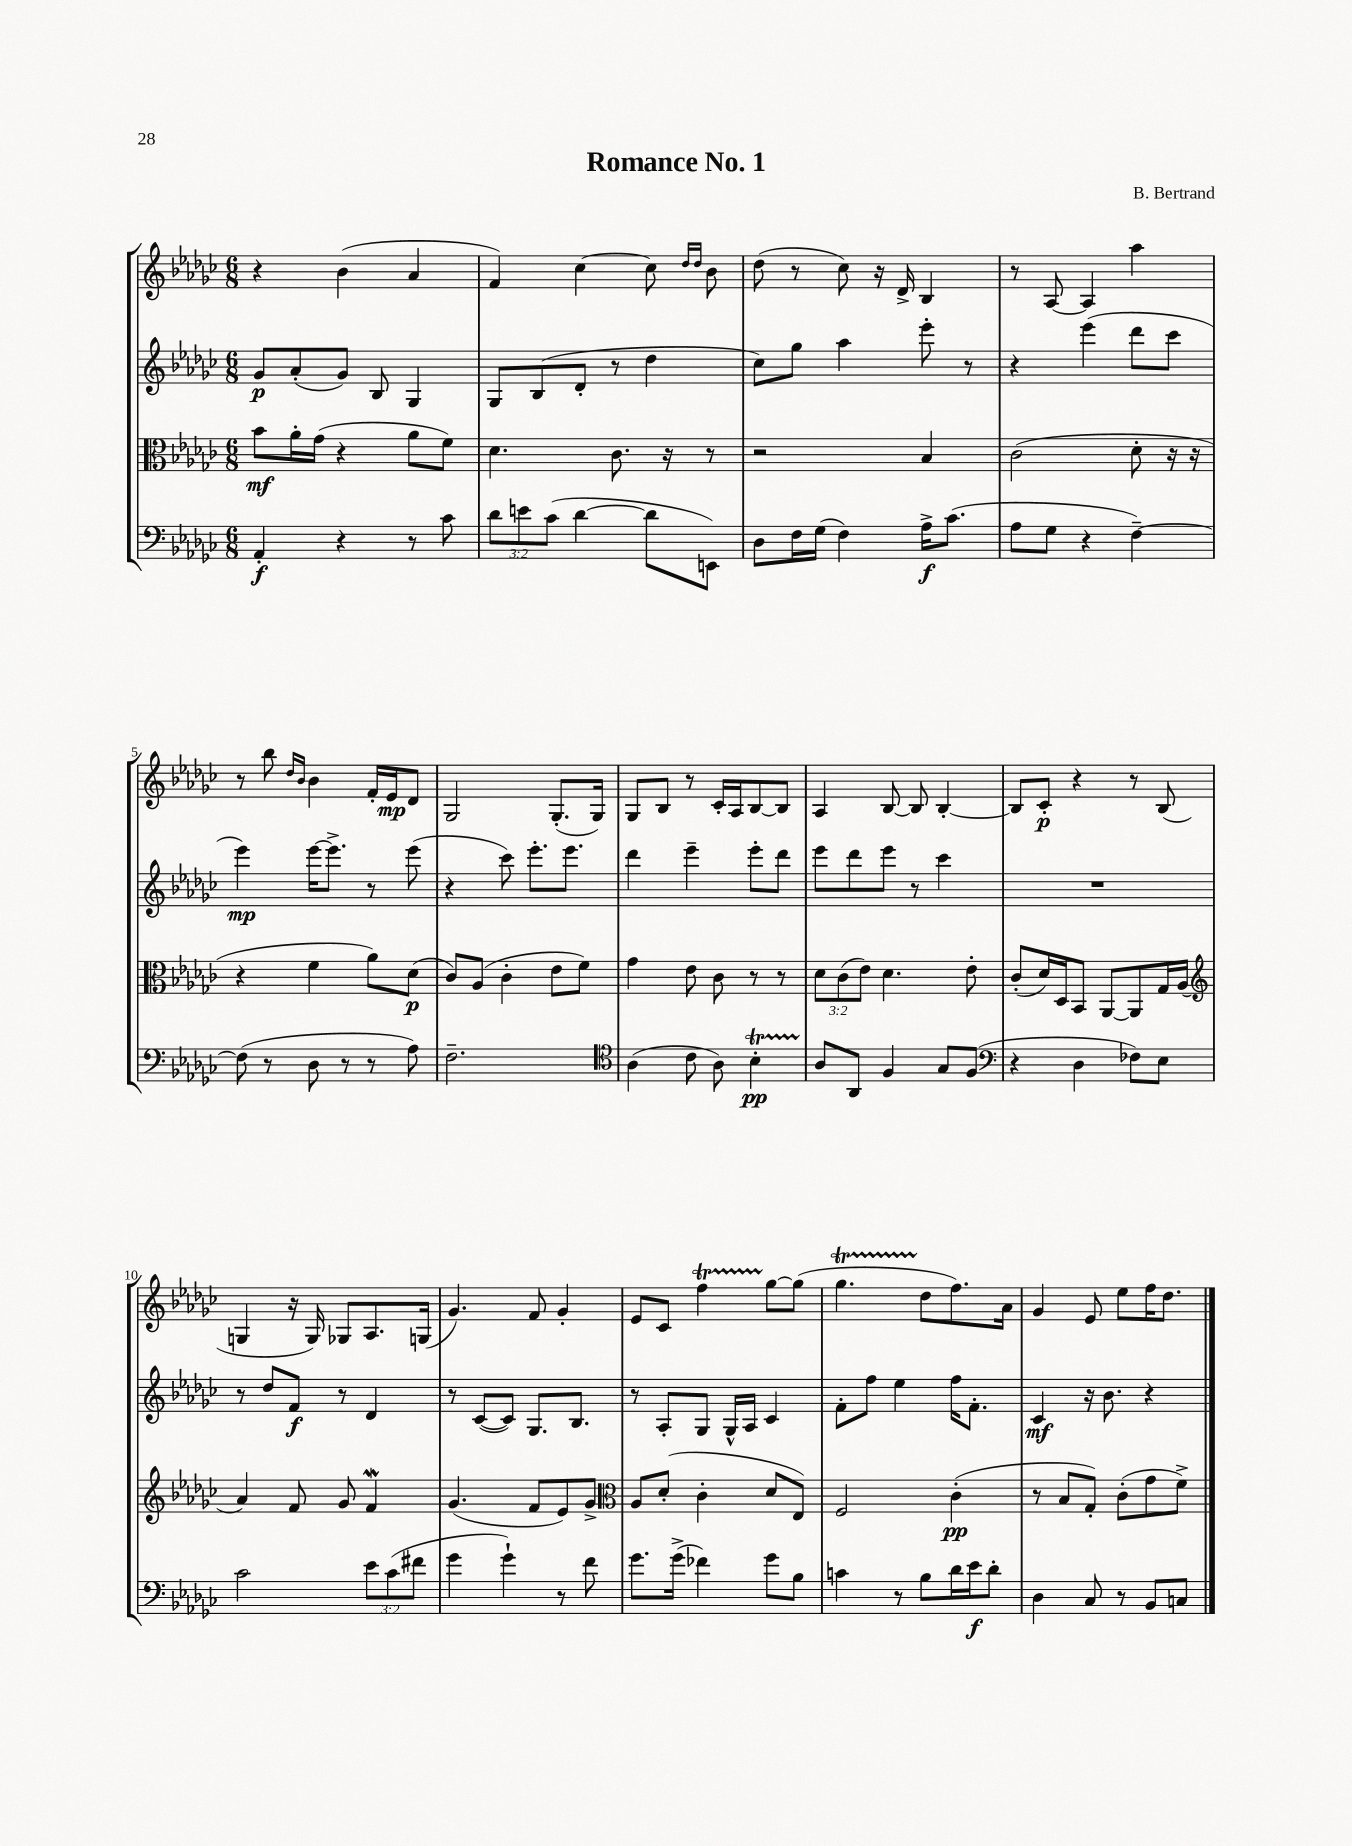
\header { title = "Romance No. 1" composer = "B. Bertrand" }
<<
\new StaffGroup <<
\new Staff = "s0" {
    \clef treble \key ges \major \numericTimeSignature \time 6/8
    r4 bes'4( aes'4 |
    f'4) ces''4~ ces''8 \grace { des''16 des''16 } bes'8 |
    des''8( r8 ces''8) r16 des'16-> bes4 |
    r8 aes8~ aes4 aes''4 |
    r8 bes''8 \grace { des''16 bes'16 } bes'4 f'16-. ees'16\mp des'8 |
    ges2 ges8.-.( ges16) |
    ges8 bes8 r8 ces'16-. aes16 bes8~ bes8 |
    aes4 bes8~ bes8 bes4~-. |
    bes8 ces'8-.\p r4 r8 bes8( |
    g4 r16 g16) ges8 aes8. g16( |
    ges'4.) f'8 ges'4-. |
    ees'8 ces'8 f''4\startTrillSpan ges''8~\stopTrillSpan ges''8( |
    ges''4.\startTrillSpan des''8\stopTrillSpan f''8.) aes'16 |
    ges'4 ees'8 ees''8 f''16 des''8. \bar "|." |
}
\new Staff = "s1" {
    \clef treble \key ges \major \numericTimeSignature \time 6/8
    ges'8\p aes'8-.( ges'8) bes8 ges4 |
    ges8 bes8( des'8-. r8 des''4 |
    ces''8) ges''8 aes''4 ees'''8-. r8 |
    r4 ees'''4( des'''8 ces'''8 |
    ees'''4\mp) ees'''16~ ees'''8.-> r8 ees'''8( |
    r4 ces'''8) ees'''8.-. ees'''8. |
    des'''4 ees'''4-- ees'''8-. des'''8 |
    ees'''8 des'''8 ees'''8 r8 ces'''4 |
    R2. |
    r8 des''8 f'8\f r8 des'4 |
    r8 ces'8~( ces'8) ges8. bes8. |
    r8 aes8-. ges8 ges16-^ aes16 ces'4 |
    f'8-. f''8 ees''4 f''16 f'8.-. |
    ces'4\mf r16 bes'8. r4 \bar "|." |
}
\new Staff = "s2" {
    \clef alto \key ges \major \numericTimeSignature \time 6/8 \override Staff.TupletNumber.text = #tuplet-number::calc-fraction-text
    bes'8\mf aes'16-. ges'16( r4 aes'8 f'8) |
    des'4. ces'8. r16 r8 |
    r2 bes4 |
    ces'2( des'8-. r16 r16 |
    r4 f'4 aes'8) des'8\p( |
    ces'8) aes8( ces'4-. ees'8 f'8) |
    ges'4 ees'8 ces'8 r8 r8 |
    \tuplet 3/2 { des'8 ces'8( ees'8) } des'4. ees'8-. |
    ces'8-.( des'16) des16 bes,8 aes,8~ aes,8 ges16 aes16( |
    \clef treble aes'4) f'8 ges'8 f'4\mordent |
    ges'4.( f'8 ees'8) ges'8-> |
    \clef alto aes8 des'8-.( ces'4-. des'8 ees8) |
    f2 ces'4-.\pp( |
    r8 bes8 ges8-.) ces'8-.( ges'8 f'8->) \bar "|." |
}
\new Staff = "s3" {
    \clef bass \key ges \major \numericTimeSignature \time 6/8 \override Staff.TupletNumber.text = #tuplet-number::calc-fraction-text
    aes,4-.\f r4 r8 ces'8 |
    \tuplet 3/2 { des'8 e'8 ces'8( } des'4~ des'8 e,8) |
    des8 f16 ges16( f4) aes16->\f ces'8.( |
    aes8 ges8 r4 f4~--) |
    f8( r8 des8 r8 r8 aes8) |
    f2.-- |
    \clef tenor aes4( ces'8 aes8) bes4-.\startTrillSpan\pp |
    aes8\stopTrillSpan aes,8 f4 ges8 f8( |
    \clef bass r4 des4 fes8) ees8 |
    ces'2 \tuplet 3/2 { ees'8 ces'8( fis'8 } |
    ges'4 ges'4-!) r8 f'8 |
    ges'8. ges'16->( fes'4) ges'8 bes8 |
    c'4 r8 bes8 des'16 ees'16\f des'8-. |
    des4 ces8 r8 bes,8 c8 \bar "|." |
}
>>
>>
